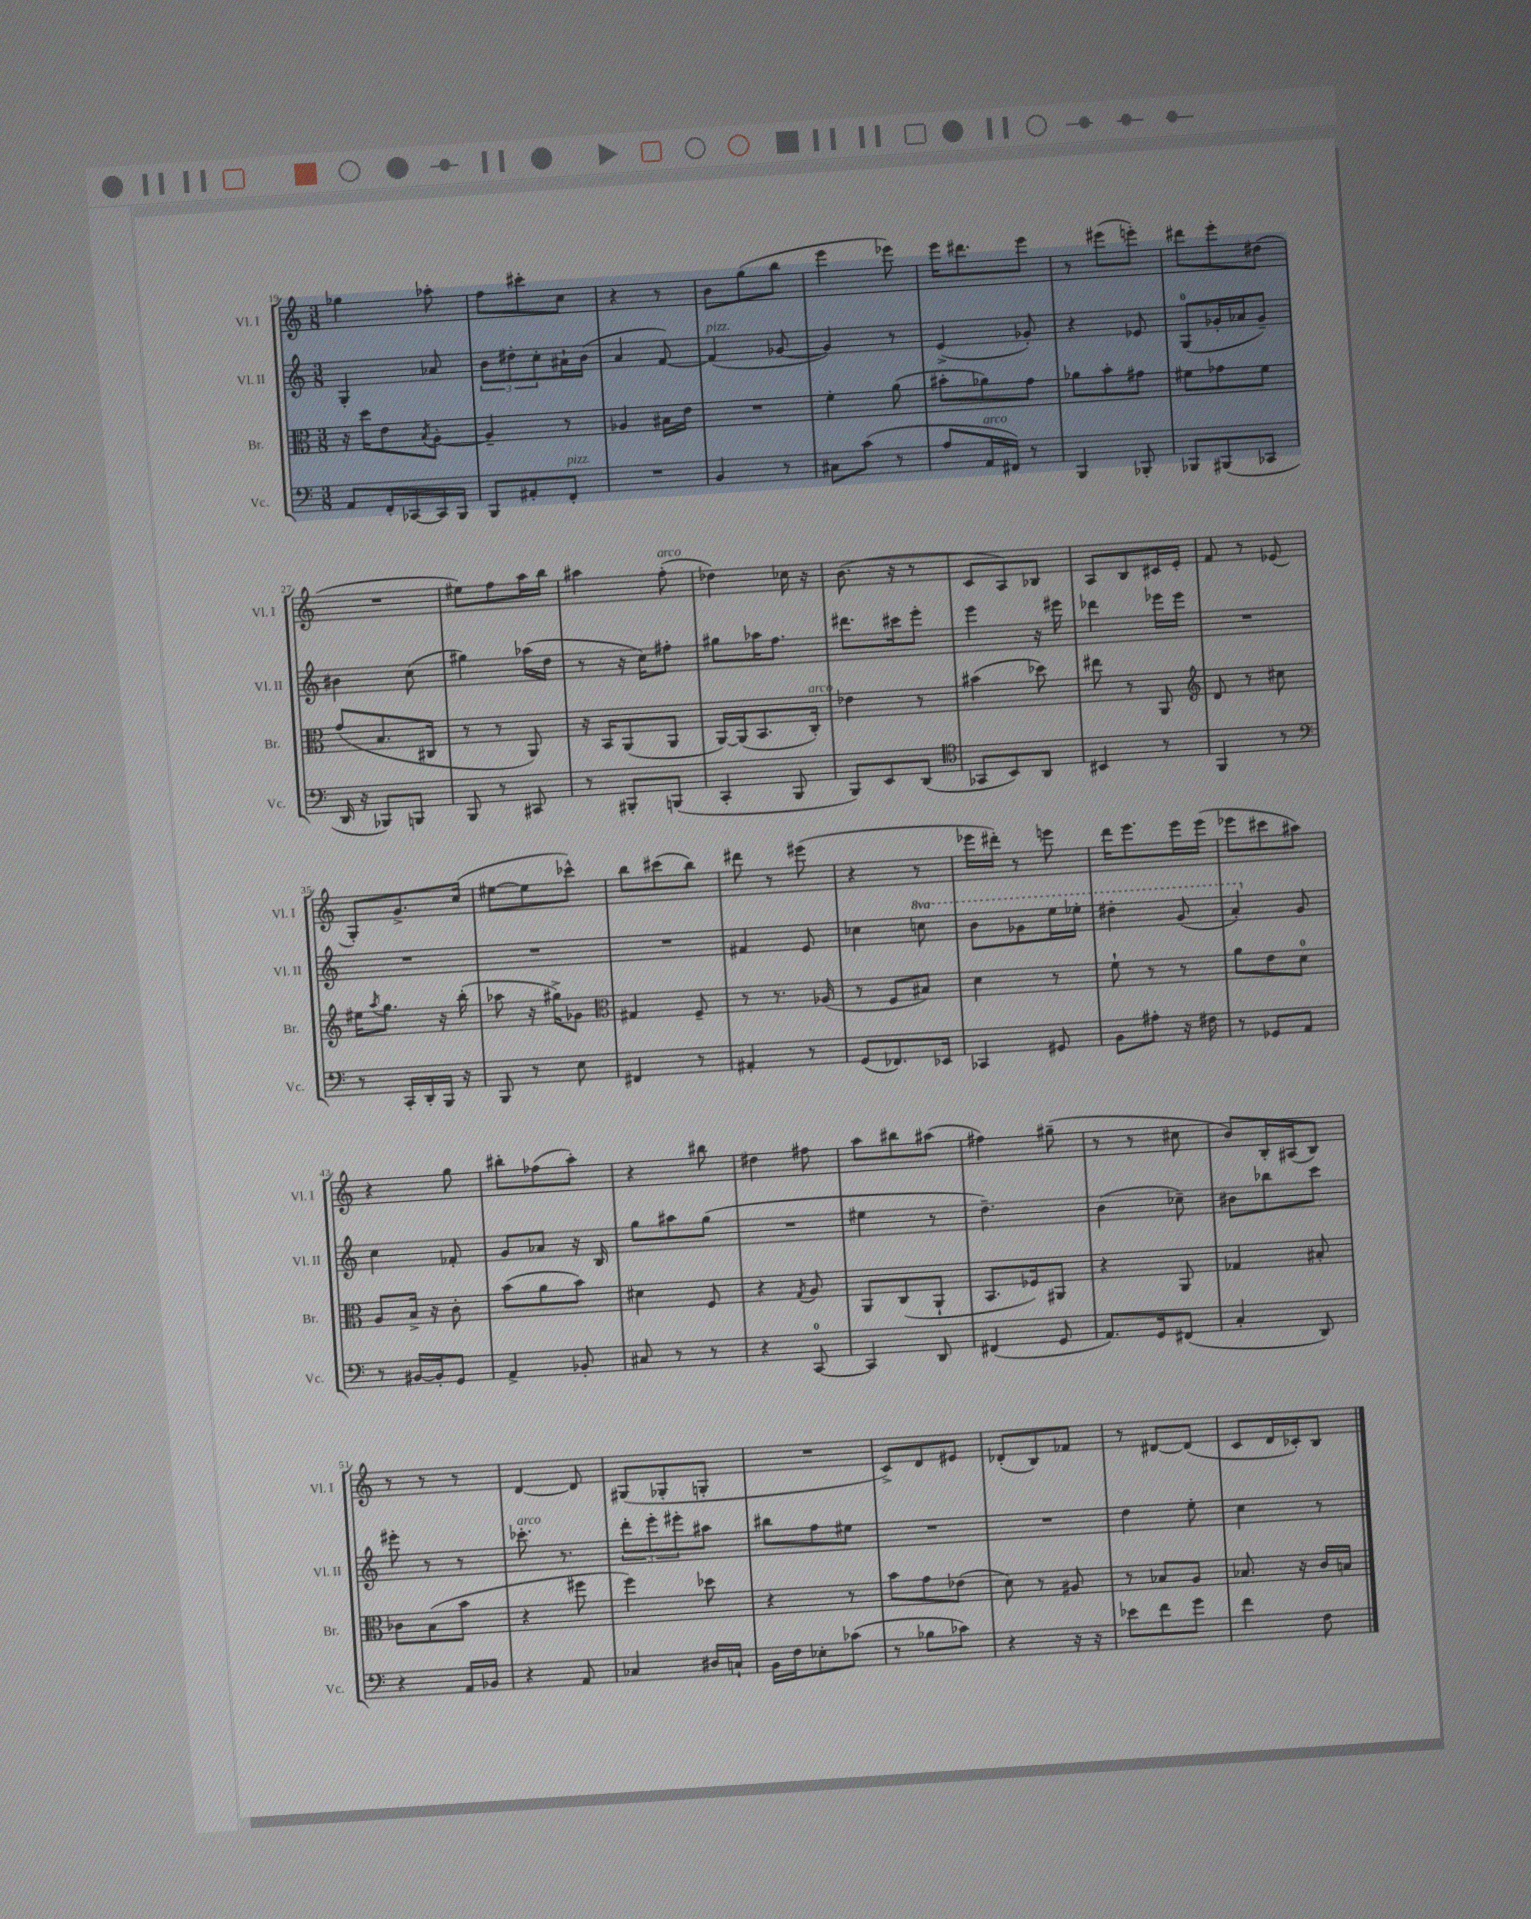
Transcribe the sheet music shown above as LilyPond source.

<<
\new StaffGroup <<
\new Staff = "s0" \with { instrumentName = "Vl. I" shortInstrumentName = "Vl. I" } {
    \clef treble \key c \major \numericTimeSignature \time 3/8
    ges''4 aes''8-. |
    f''8 cis'''8-. c''8 |
    r4 r8 |
    b'8 g''8( b''8 |
    e'''4 ees'''8) |
    e'''16 dis'''8. e'''8 |
    r8 eis'''8( e'''8-.) |
    dis'''8 e'''8-. dis''8( |
    R4. |
    eis''8) f''8 a''16 b''16 |
    ais''4 f''8-.^\markup { \italic "arco" }( |
    des''4) ces''16 r16 |
    b'8.( r16 r8 |
    c'8 a8) bes8 |
    a8 b8 cis'16 e'16-. |
    f'8 r8 ees'8( |
    g8-.) g'8.-> c''16( |
    eis''8~ eis''8 ces'''8-^) |
    b''8 cis'''8( b''8) |
    dis'''8 r8 eis'''8( |
    r4 r8 |
    ees'''16 dis'''16-.) r8 e'''8 |
    d'''16 e'''8. e'''16 e'''16( |
    ees'''8 cis'''8 ais''8) |
    r4 g''8 |
    bis''8-. fes''8( a''8-.) |
    r4 bis''8 |
    dis''4 fis''8 |
    a''8 bis''8 ais''8( |
    fis''4) gis''8--( |
    r8 r8 cis''8 |
    b'8) b16-. ais16( b8) |
    r8 r8 r8 |
    d'4~ d'8 |
    gis8( ges8-. g8-. |
    R4. |
    c'8->) d'8 eis'8 |
    des'8-.( b8) fes'8 |
    r8 dis'8~ dis'8( |
    c'8 d'16 ces'16-.) b8 \bar "|." |
}
\new Staff = "s1" \with { instrumentName = "Vl. II" shortInstrumentName = "Vl. II" } {
    \clef treble \key c \major \numericTimeSignature \time 3/8 \set Staff.ottavationMarkups = #ottavation-simple-ordinals
    g4-. aes'8 |
    \tuplet 3/2 { b'8 dis''8-. c''8-. } ais'16-! b'16( |
    a'4 f'8~) |
    f'4^\markup { \italic "pizz." }( ges'8~ |
    ges'4) r8 |
    e'4->( ges'8-.) |
    r4 ees'8 |
    g8-0( ges'16-. aes'16 ges'8--) |
    bis'4 c''8( |
    gis''4) aes''16( d''16 |
    r8 r16 c''16) fis''8-. |
    gis''8 aes''16 f''8. |
    dis'''8. cis'''16 e'''8-. |
    e'''4 r16 eis'''16 |
    des'''4 ees'''16 ees'''16 |
    R4. |
    R4. |
    R4. |
    R4. |
    fis'4 e'8 |
    ces''4 \ottava #1 c'''!8 |
    b''8 ges''8 e'''16 ees'''16-. |
    dis'''4-. g''8( |
    a''4-.) \ottava #0 g'8 |
    c''4 fes'8-. |
    g'8 aes'8 r16 b16 |
    g''8 ais''8 g''8( |
    R4. |
    eis''4 r8 |
    d''4.--) |
    b'4( ces''8--) |
    bis'8 bes''8 c'''8 |
    eis'''8-. r8 r8 |
    ces'''8.-.^\markup { \italic "arco" } r8. |
    \tuplet 3/2 { d'''8-. e'''8-. eis'''8-. } ais''8 |
    bis''8 f''8 eis''8 |
    R4. |
    R4. |
    d''4 e''8-. |
    c''4 r8 \bar "|." |
}
\new Staff = "s2" \with { instrumentName = "Br." shortInstrumentName = "Br." } {
    \clef alto \key c \major \numericTimeSignature \time 3/8
    r16 d''16 e'8 \acciaccatura { b8 } a8~-. |
    a4-- r8 |
    aes4 bis16 e'16 |
    R4. |
    f'4-. a'8( |
    bis'8-. aes'8) g'8 |
    aes'8 b'8-. gis'8 |
    fis'8 ges'8 fis'8 |
    g'8( b8. cis16 |
    r8 r8 a,8) |
    r16 b,16 a,8( a,8 |
    a,16~) a,16( b,8. c16-.^\markup { \italic "arco" }) |
    ees'4 r8 |
    bis'4( des''8) |
    eis''8 r8 a,8 |
    \clef treble d'8 r8 cis''8 |
    eis''16 \acciaccatura { a''8 } g''8. r16 b''16-.( |
    aes''8 r16 gis''16->) ges'8 |
    \clef alto gis4 f8-- |
    r8 r8. aes16( |
    r8 f8 bis8) |
    d'4 r8 |
    f'8-! r8 r8 |
    a'8 e'8 d'8-0 |
    a8 b16-> r16 c'8-. |
    b'8( a'8 b'8) |
    dis'4 f8 |
    r4 \acciaccatura { g8 } a8 |
    a,8 c8( a,8-! |
    b,8. fes16) ais,8 |
    r4 a,8 |
    ges4 bis8-. |
    ces'8 b8( b'8 |
    r4 fis''8 |
    f''4) des''8 |
    r4 r8 |
    b'8 g'8 ees'8( |
    d'8) r8 ais8 |
    r8 bes8 a8 |
    bes8. r16 c'16 b16 \bar "|." |
}
\new Staff = "s3" \with { instrumentName = "Vc." shortInstrumentName = "Vc." } {
    \clef bass \key c \major \numericTimeSignature \time 3/8
    a,8 f,16-. ces,16~ ces,16 b,,16 |
    b,,8 ais,8-. f,8-.^\markup { \italic "pizz." } |
    R4. |
    b,4 r8 |
    cis8 c'8( r8 |
    a8 a,16^\markup { \italic "arco" } fis,16) r8 |
    b,,4 bes,,8-. |
    bes,,8 bis,,8( ces,8 |
    d,16 r16 bes,,8) b,,8 |
    b,,8 r8 cis,8 |
    r8 bis,,8-. b,,8( |
    c,4-. b,,8 |
    b,,8) e,8 d,8( |
    \clef tenor ges,8 b,8) a,8 |
    bis,4 r8 |
    f,4 r8 |
    \clef bass r8 c,16-. d,16-. b,,16 r16 |
    b,,8 r8 e8 |
    fis,4 r8 |
    ais,4-. r8 |
    g,8( fes,8.) ees,16 |
    ces,4 gis,8 |
    b,8 ais8-. r16 fis16 |
    r8 ges,8 a,8 |
    r8 bis,16~ bis,16-. g,8 |
    a,4-> bes,8-. |
    cis8 r8 r8 |
    r4 c,8-0~ |
    c,4 d,8 |
    fis,4( g,8 |
    a,8.) g,16 fis,8( |
    c4-. d,8) |
    r4 a,16 bes,16 |
    r4 a,8 |
    ces4 dis16 c16-! |
    b,16 f16 ees8-. ces'8( |
    r8 bes8 ces'8) |
    r4 r16 r16 |
    ees'8 f'8 g'8 |
    f'4 f8 \bar "|." |
}
>>
>>
\layout { \context { \Score currentBarNumber = #19 } }
